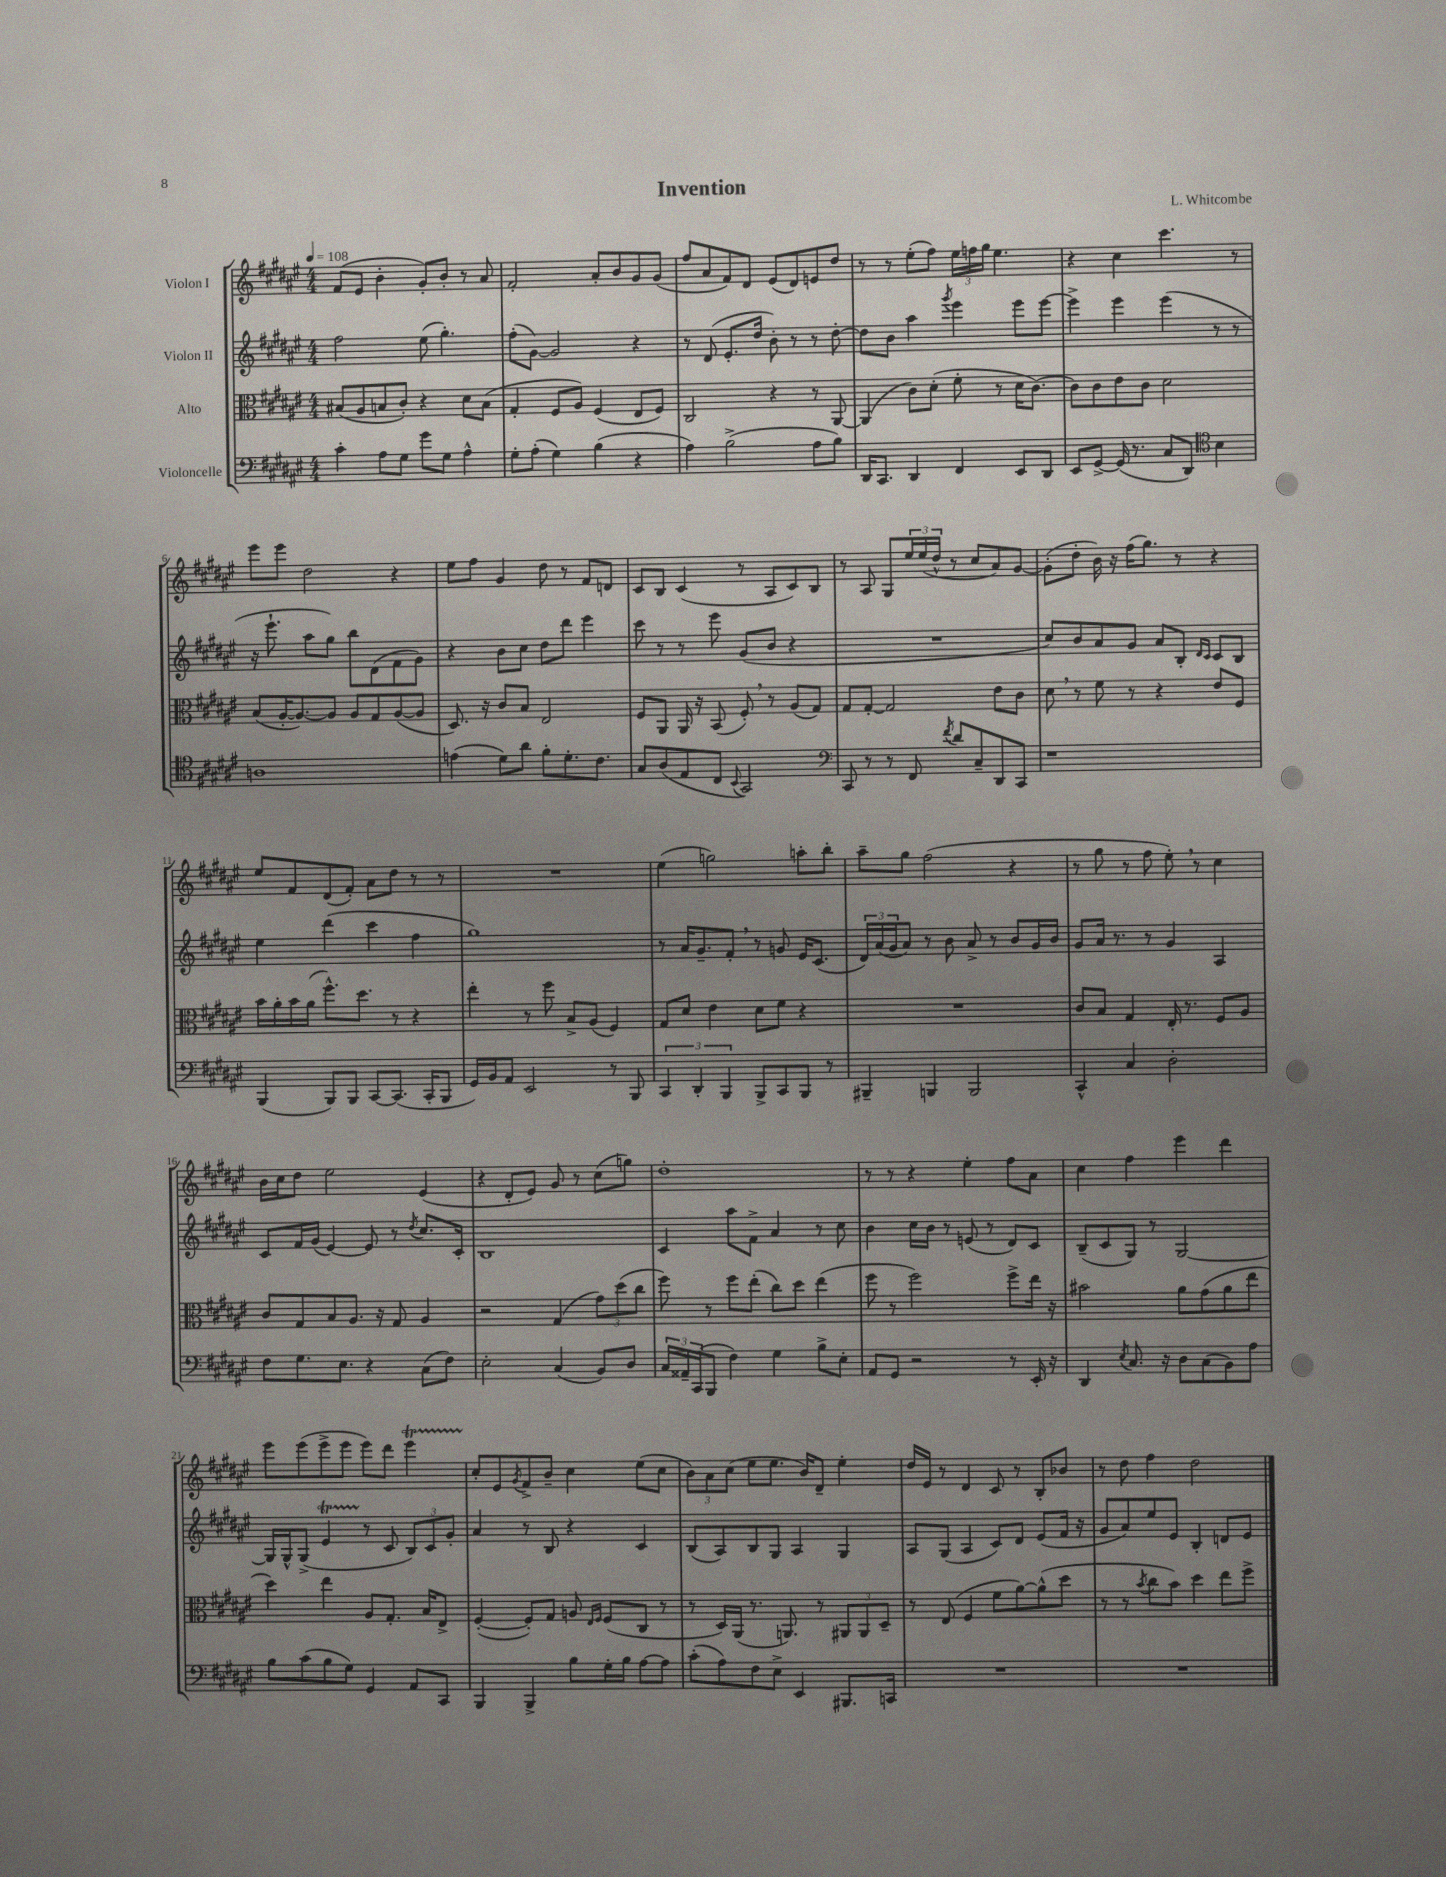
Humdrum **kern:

**kern	**kern	**kern	**kern
*staff4	*staff3	*staff2	*staff1
*clefF4	*clefC3	*clefG2	*clefG2
*k[f#c#g#d#a#e#]	*k[f#c#g#d#a#e#]	*k[f#c#g#d#a#e#]	*k[f#c#g#d#a#e#]
*M4/4	*M4/4	*M4/4	*M4/4
*MM108	*MM108	*MM108	*MM108
4c#'\	(8B#/L	2ff#\	(8f#/L
.	8A#/	.	8e#/J
8A#\L	8B/	.	4b'\
8G#\J	8c#'/J)	.	.
8g#\L	4r	(8ee#\	8g#'/L)
8G#\J	.	4.gg#'\)	8b'/J
4A#^^\	8d#\L	.	8r
.	(8B\J	.	8a#/
=	=	=	=
8G#'\L	4G#'/	(8ff#'\L	2f#'/
(8A#'\J	.	[8g#\J)	.
4G#\)	8F#/L	2g#/]	.
.	8A#/J)	.	.
(4B\	(4F#/	.	8a#'/L
.	.	.	8b/
4r	8E#/L	4r	8g#/
.	8F#/J)	.	(8g#/J
=	=	=	=
4A#\)	2C#/	8r	8ff#/L
.	.	(8d#/	8a#/
(2B^\	.	8.e#'/L	8f#/)
.	.	.	8d#/J
.	.	16dd#/Jk	.
.	4r	8b'\)	(8e#/L
.	.	8r	8d#/)
8A#\L	8r	8r	8e/
8B\J)	[8AA#/	[8dd#'\	8dd#/J
=	=	=	=
16DD#/LK	(4AA#/]	8dd#\]L	8r
8.CC#/J	.	.	.
.	.	8b\J	8r
4DD#/	8c#\L)	4aa#\	(8ee#'\L
.	(8d#'\J	.	8ff#\J)
.	.	8qggg#/	.
4FF#/	8f#'\	4eee#\	24ee#\LL
.	.	.	24ff\
.	.	.	24gg#\JJ
.	8r	.	4.ee#\
8EE#/L	16d#\LK	8eee#\L	.
.	[8.c#\J)	.	.
8DD#/J	.	[8eee#\J	.
=	=	=	=
8EE#/L	8c#\]L	4eee#^\]	4r
[8GG#^/J	8c#\	.	.
(16GG#/]	8e#\	4eee#\	4cc#\
8.r	.	.	.
.	8c#\J	.	.
8C#/L	2d#\	(4eee#\	4.ccc#\
8DD#/J)	.	.	.
*clefC4	*	*	*
4B\	.	8r	.
.	.	8r	8r
=	=	=	=
1A	(8B/L	16r	8eee#\L
.	.	8.eee#`\	.
.	[16A#'/K	.	8eee#\J
.	8.A#/_)	.	.
.	.	8aa#\L	2dd#\
.	8A#/]J	8gg#\J)	.
.	8A#/L	8bb\L	.
.	8G#/	(8d#\	.
.	([8A#/	8f#\	4r
.	8A#/]J	8g#\J)	.
=	=	=	=
(4e\	8.D#/)	4r	8ee#\L
.	.	.	8ff#\J
.	16r	.	.
8d#\L)	8c#/L	8b\L	4g#/
8a#\J	8B/J	8cc#\J	.
8f#'\L	2E#/	8dd#\L	8dd#\
8.d#'\	.	8ddd#\J	8r
.	.	4eee#\	8f#/L
8.c#\J	.	.	.
.	.	.	8d/J
=	=	=	=
8G#/L	8F#/L	8ccc#\	8c#/L
(8A#/	8AA#/J	8r	8B/J
8E#/	16AA#/	8r	(4c#/
.	16r	.	.
8C#/J	(8BB/	8eee#\	.
8qqBB/	.	.	.
2GG#/)	8F#'/)	(8g#/L	8r
.	8r	8b/J	8A#/L
.	(8A#/L	4r	8c#/)
.	8G#/J)	.	8B/J
=	=	=	=
*clefF4	*	*	*
8CC#/	8G#/L	1r	8r
8r	[8G#'/J	.	8A#/
8r	2G#/]	.	8G#/L
8FF#/	.	.	24ee#/L
.	.	.	(24ee#/
.	.	.	24dd#^^/JJ
8qf#/	.	.	.
8d#/L	.	.	8r
8C#~/	.	.	8cc#/L
8DD#/	8e#\L	.	8a#/)
8CC#/J	8c#\J	.	[8g#/J
=	=	=	=
1r	8d#\	8cc#/L)	(8g#'\]L
.	8r	8b/	8dd#'\J
.	8f#\	8a#/	16b\)
.	.	.	16r
.	8r	8g#/J	(16ff#\LK
.	.	.	8.gg#\J)
.	4r	8a#/L	.
.	.	8B'/J	8r
.	.	16qqd#/LL	.
.	.	16qqc#/JJ	.
.	8e#/L	8c#/L	4r
.	8F#/J	8B/J	.
=	=	=	=
(4BBB/	16b\LL	4ee#\	8ee#/L
.	16a#'\	.	.
.	16b\	.	8f#/
.	(16a#\JJ	.	.
8BBB/L)	8.ff#^^\L)	(4ddd#\	(8d#/
8BBB/J	.	.	8f#'/J)
.	8.dd#\J	.	.
[8CC#/L	.	4ccc#\	8a#\L
(8.CC#/]J	8r	.	8dd#\J
.	4r	4ff#\	8r
16CC#'/LK	.	.	.
8BBB/J	.	.	8r
=	=	=	=
16GG#/LL)	4ee#'\	1gg#)	1r
16BB/J	.	.	.
8AA#/J	.	.	.
2EE#/	8r	.	.
.	8ff#\	.	.
.	8B^/L	.	.
.	(8A#/J	.	.
8r	4F#/)	.	.
8BBB/	.	.	.
=	=	=	=
6CC#/	8G#/L	8r	(4ee#\
.	8d#/J	16a#/LK	.
6DD#'/	.	.	.
.	.	8.g#~/	.
.	4e#\	.	2gg\)
6BBB/	.	.	.
.	.	8f#'/J	.
8BBB^/L	8d#\L	8r	.
8CC#/	8f#\J	8g/	.
8BBB/J	4r	16e#/LK	8aa'\L
.	.	(8.c#/J	.
8r	.	.	8bb'\J
=	=	=	=
4BBB#~/	1r	24d#/LL)	8aa#~\L
.	.	(24a#/	.
.	.	24g#/J	.
.	.	8a#/J)	8gg#\J
4BBB/	.	8r	(2ff#\
.	.	8b\	.
2BBB/	.	8a#^/	.
.	.	8r	.
.	.	8b/L	4r
.	.	16g#/L	.
.	.	16b/JJ	.
=	=	=	=
4CC#^^/	8c#/L	8g#/L	8r
.	8B/J	16a#/Jk	8gg#\
.	.	8.r	.
4C#/	4G#/	.	8r
.	.	8r	8ff#\
2D#'\	16E#'/	4g#/	8ee#'\)
.	8.r	.	.
.	.	.	8r
.	8F#/L	4A#/	4cc#\
.	8A#/J	.	.
=	=	=	=
8F#\L	8c#/L	8c#/L	16b\LL
.	.	.	16cc#\J
8.G#\	8G#/	16f#/L	8dd#\J
.	.	(16g#/JJ	.
.	8B/	[4e#/)	2ee#\
8.E#\J	.	.	.
.	8.A#/J	.	.
4r	.	8e#/]	.
.	16r	.	.
.	8G#/	8r	.
.	.	8qdd#/	.
(8C#\L	4A#/	8.cc#/L	(4e#/
8F#\J)	.	.	.
.	.	16c#'/Jk	.
=	=	=	=
2E#'\	2r	1B	4r
.	.	.	8d#'/L
.	.	.	8e#/J)
(4C#/	(4G#/	.	8g#/
.	.	.	8r
8BB/L)	12g#\L)	.	(8cc#\L
.	(12dd#\	.	.
8D#/J	.	.	8gg\J)
.	12cc#\J	.	.
=	=	=	=
24C#/LL	8ff#\)	4c#/	1dd#'
24AA##~/	.	.	.
(24CC#/J	.	.	.
8BBB/J	8r	.	.
4F#\)	8ff#\L	8aa#\L	.
.	(8ee#'\J	8f#^\J	.
4G#\	8cc#\L)	4a#/	.
.	8dd#\J	.	.
8B^\L	(4ee#\	8r	.
8E#'\J	.	8cc#\	.
=	=	=	=
8AA#/L	8ff#\	4b\	8r
8GG#/J	8r	.	8r
2r	2ff#\)	16cc#\LL	4r
.	.	16b\JJ	.
.	.	8r	.
.	.	(8e/	4ee#'\
.	.	8r	.
8r	8ff#^\L	8d#/L)	8ff#\L
16EE#'/	16ee#\Jk	8c#/J	8a#\J
16r	16r	.	.
=	=	=	=
4DD#/	2b#\	(8B~/L	4cc#\
.	.	8c#/	.
8qE#/	.	.	.
8.C#/	.	8G#/J)	4ff#\
.	.	8r	.
16r	.	.	.
8D#\L	8a#\L	[2G#/	4eee#\
(8C#\	(8g#\	.	.
8BB\)	8a#\	.	4ddd#\
8A#\J	8ee#\J	.	.
=	=	=	=
8B\L	4dd#\)	16G#/]LL	8eee#\L
.	.	16G#^^/J	.
(8c#\	.	(8G#^/J	(8eee#\
8B\	4ee#\	4e#/	8eee#^\
8G#\J)	.	.	8eee#\J
4GG#/	8A#/L	8r	8eee#\L)
.	8.G#'/J	8c#/	8ddd#\J
8AA#/L	.	12B/L)	4eee#\
.	16B/LK	.	.
.	.	12c#/	.
8CC#/J	8E#^/J	.	.
.	.	12g#'/J	.
=	=	=	=
4BBB/	([4F#'/	4a#/	8cc#'/L
.	.	.	8e#/
.	.	.	8qg#/
4BBB^/	8F#'/]L)	8r	8f#^/
.	8G#/J	8B/	8b~/J
8B\L	8A/	4r	4cc#\
.	16qqE#/LL	.	.
.	16qqF#/JJ	.	.
16G#'\L	(8F#/L	.	.
16B\JJ	.	.	.
[8A#\L	8C#/J	4c#/	(8ee#\L
8A#\]J	8r	.	8cc#\J
=	=	=	=
(8c#'\L	8r	(8B/L	12b\L)
.	.	.	12a#\
8A#\)	16D#/LL)	8A#/)	.
.	.	.	(12cc#\J
.	(16AA#/JJ	.	.
8F#\	8.r	8B/	8ee#\L
8E#^\J	.	8G#/J	8.ee#\J
.	8.AA/)	.	.
4EE#/	.	4A#/	.
.	.	.	16b/LK)
.	8r	.	8d#~/J
8.BBB#/L	12AA#/L	4G#/	4ee#'\
.	12AA#/	.	.
.	12D#~/J	.	.
16CC/Jk	.	.	.
=	=	=	=
1r	8r	8A#/L	16dd#/LL
.	.	.	16e#/JJ
.	(8E#/	(8G#/J	8r
.	4F#/	4A#/	4d#/
.	8f#\L	8c#/L)	8c#/
.	[8a#\)	8d#/J	8r
.	(8a#^^\]	(8e#/L	8B'/L
.	8dd#\J	16f#/Jk	8b-/J
.	.	16r	.
=	=	=	=
1r	8r	8g#/L	8r
.	8r	8a#/)	8dd#\
.	8qb/	.	.
.	8cc#\L	8ee#/	4ff#\
.	8b\J)	8e#/J	.
.	4dd#\	4B'/	2dd#\
.	8ee#\L	8d/L	.
.	8ff#^\J	8e#/J	.
==	==	==	==
*-	*-	*-	*-
